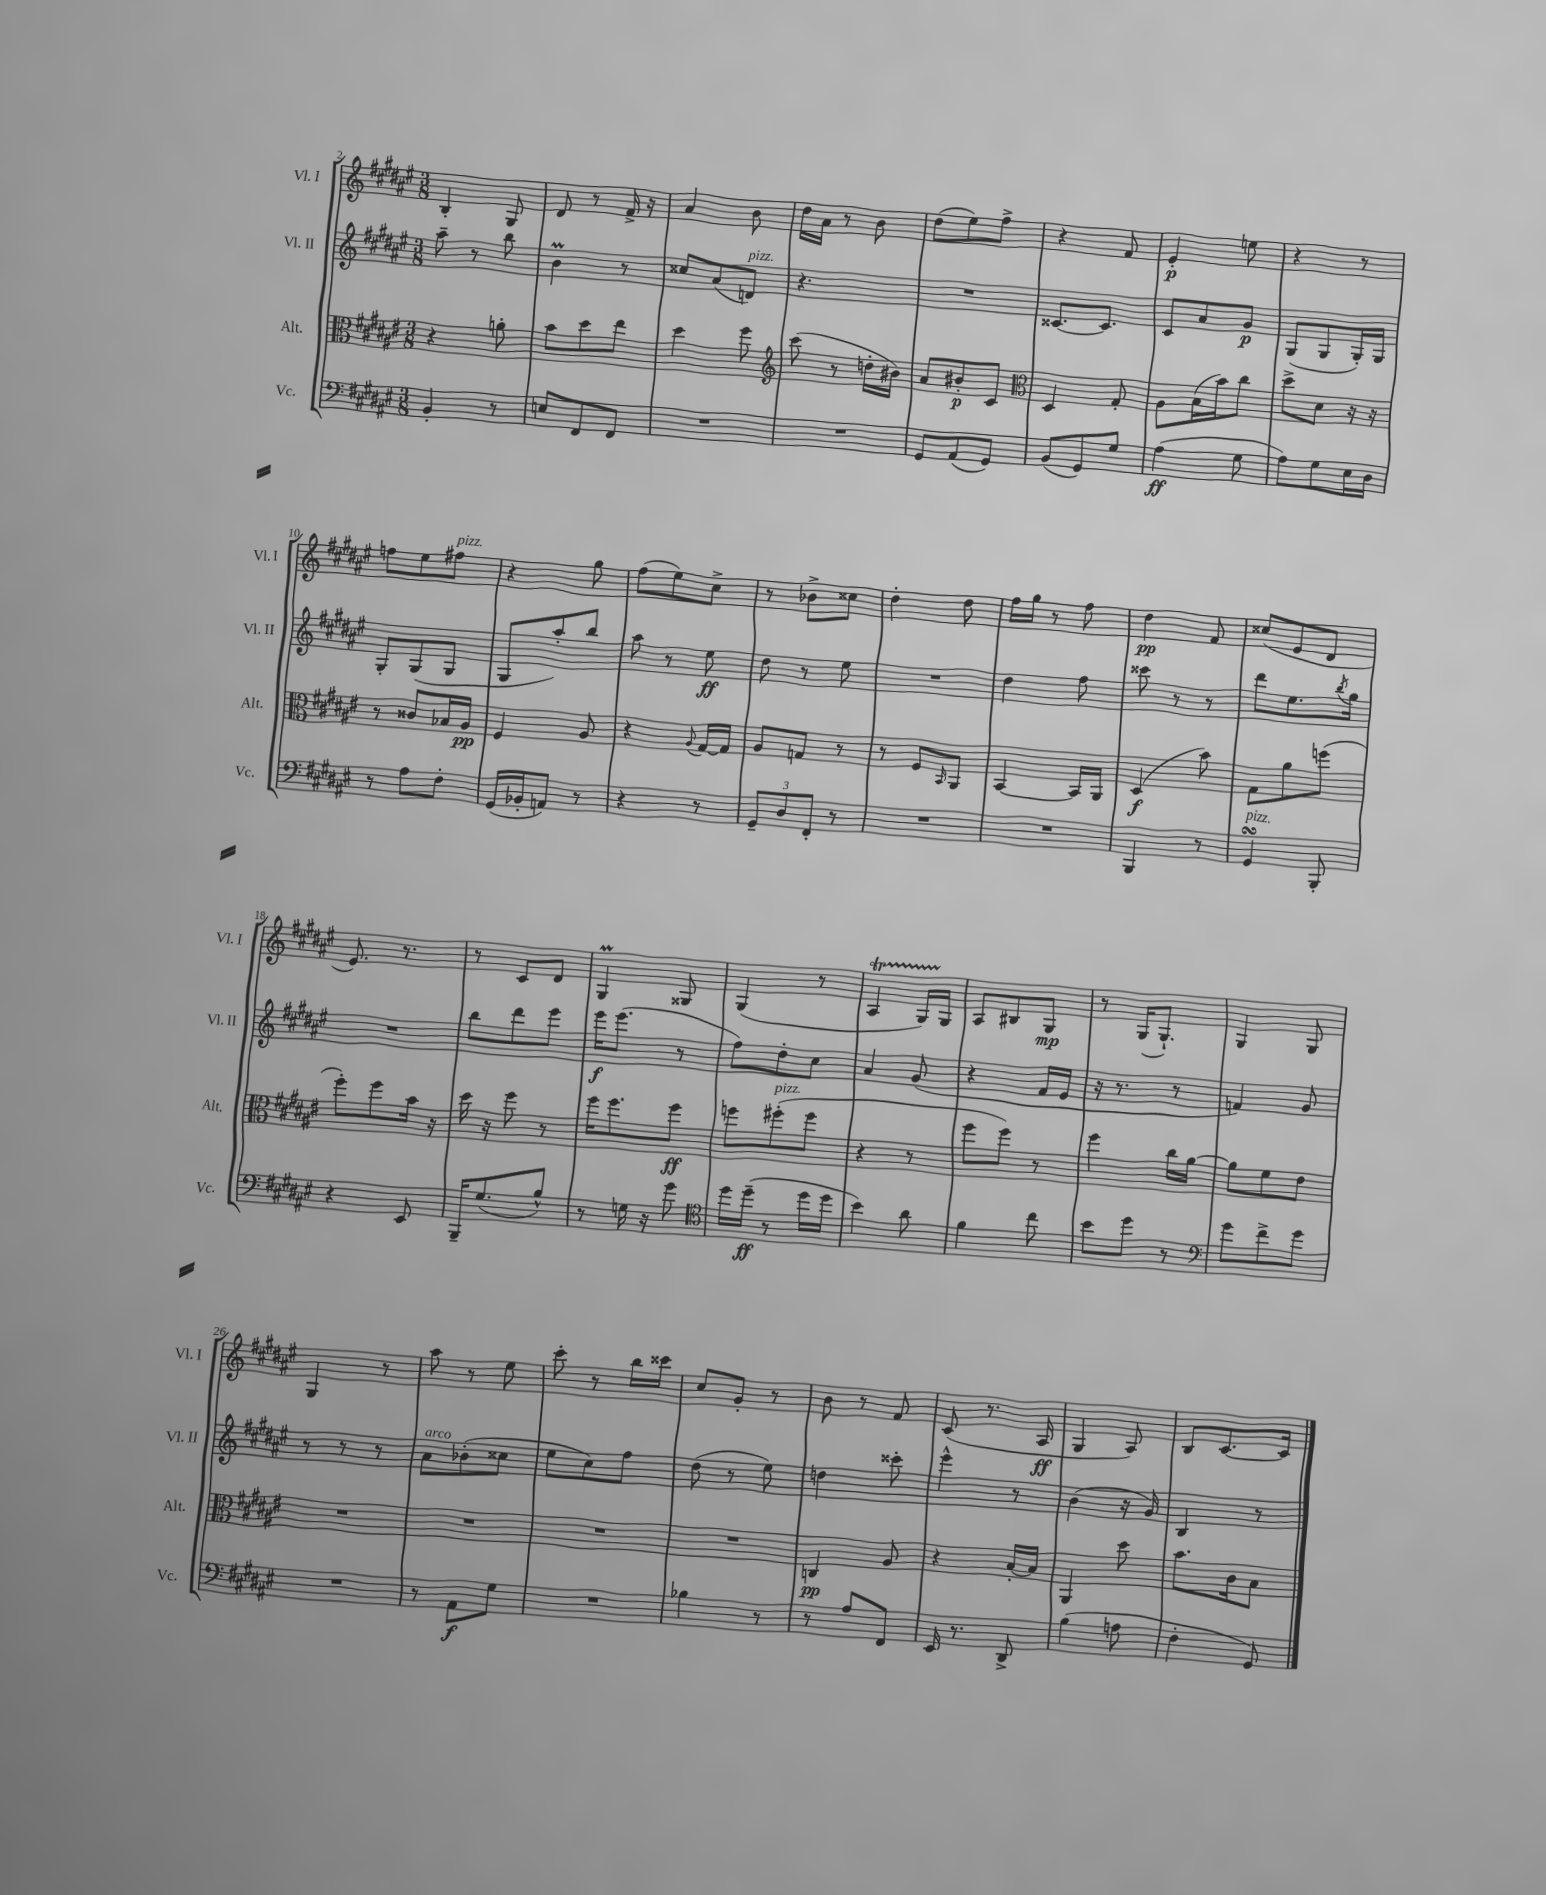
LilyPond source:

<<
\new StaffGroup <<
\new Staff = "s0" \with { instrumentName = "Vl. I" shortInstrumentName = "Vl. I" } {
    \clef treble \key fis \major \numericTimeSignature \time 3/8
    b4-. gis8 |
    dis'8 r8 fis'16-> r16 |
    ais'4 b'8 |
    dis''16 ais'16 r8 b'8 |
    dis''8( eis''8) fis''8-> |
    r4 fis'8 |
    eis'4-.\p e''8 |
    r4 r8 |
    f''8 eis''8 fis''8^\markup { \italic "pizz." } |
    r4 gis''8 |
    fis''8( eis''8) cis''8-> |
    r8 bes'8-> cisis''8 |
    dis''4-. dis''8 |
    fis''16 gis''16 r8 fis''8 |
    dis''4\pp fis'8 |
    cisis''8( eis'8 dis'8 |
    eis'8.) r8. |
    r8 cis'8 dis'8 |
    gis4\prall gisis8 |
    gis4( r8 |
    ais4\startTrillSpan gis16) gis16\stopTrillSpan |
    ais8 bis8 gis8\mp |
    r8 gis16( gis8.-!) |
    gis4 gis8 |
    gis4 r8 |
    ais''8 r8 eis''8 |
    cis'''8-. r8 b''16 cisis'''16 |
    cis''8 gis'8-. r8 |
    b'8 r8 fis'8 |
    cis'8( r8. ais16\ff |
    gis4 ais8) |
    b8 cis'8.~ cis'16 \bar "|." |
}
\new Staff = "s1" \with { instrumentName = "Vl. II" shortInstrumentName = "Vl. II" } {
    \clef treble \key fis \major \numericTimeSignature \time 3/8
    ais''8-- r8 b''8 |
    b'4\prall r8 |
    cisis''8 ais'8( d'8^\markup { \italic "pizz." }) |
    r4. |
    R4. |
    cisis'8.~ cisis'8. |
    cis'8 ais'8 gis'8\p |
    gis8( gis8 gis16-.) gis16 |
    gis8-. gis8( gis8 |
    gis8 ais''8-.) b''8 |
    ais''8 r8 eis''8\ff |
    dis''8 r8 eis''8 |
    R4. |
    dis''4 fis''8 |
    cisis'''8 r8 r8 |
    dis'''8 eis''8. \acciaccatura { b''8 } gis''16 |
    R4. |
    b''8 dis'''8 eis'''8 |
    eis'''16\f eis'''8.( r8 |
    fis''8) dis''8-. cis''8 |
    ais'4 gis'8( |
    r4 fis'16 eis'16 |
    r16 r8. r8 |
    f'4) gis'8 |
    r8 r8 r8 |
    ais'8^\markup { \italic "arco" } bes'8-.( cisis''8 |
    eis''8 cis''8) fis''8 |
    dis''8( r8 eis''8) |
    d''4 cisis'''8-. |
    eis'''4-^ r8 |
    b'4( r16 gis'16) |
    b4 r8 \bar "|." |
}
\new Staff = "s2" \with { instrumentName = "Alt." shortInstrumentName = "Alt." } {
    \clef alto \key fis \major \numericTimeSignature \time 3/8
    r4 a'8-. |
    b'8 dis''8 eis''8 |
    dis''4 fis''8 |
    \clef treble cis'''8( r8 d''16-. bis'16) |
    ais'8 bis'8-.\p cis'8 |
    \clef alto dis4 gis8-. |
    ais8 b16( b'16) cis''8 |
    dis''8-> dis'8 r16 r16 |
    r8 cisis'8 bes16 ais16\pp |
    fis4 ais8 |
    r4 \appoggiatura { ais8 } gis16~ gis16 |
    ais8 g8 r8 |
    r8 fis8 \grace { b,16 } ais,8 |
    b,4~ b,16 ais,16 |
    dis4\f( b'8) |
    gis8 ais'8 f''8( |
    fis''8-.) fis''8 b'16 r16 |
    dis''16 r16 fis''8 r8 |
    fis''16 fis''8. fis''8\ff |
    f''8 fis''8-.^\markup { \italic "pizz." }( fis''8 |
    r4 r8 |
    fis''8 fis''8) r8 |
    fis''4 cis''16 ais'16~ |
    ais'8 fis'8 eis'8 |
    R4. |
    R4. |
    R4. |
    R4. |
    c4\pp ais8 |
    r4 b16~-. b16 |
    ais,4 dis''8 |
    b'8. cis'16 b8 \bar "|." |
}
\new Staff = "s3" \with { instrumentName = "Vc." shortInstrumentName = "Vc." } {
    \clef bass \key fis \major \numericTimeSignature \time 3/8
    b,4-. r8 |
    e8 fis,8 fis,8 |
    R4. |
    R4. |
    gis,8 ais,8( gis,8) |
    b,8( gis,8) gis8 |
    ais4\ff( gis8 |
    ais8) gis8 eis16 dis16 |
    r8 ais8 fis8-. |
    gis,16( bes,16-. a,8) r8 |
    r4 r8 |
    \tuplet 3/2 { gis,8-- dis8 fis,8-. } r8 |
    R4. |
    R4. |
    b,,4 r8 |
    gis,4\turn^\markup { \italic "pizz." } b,,8-. |
    r4 eis,8 |
    b,,16-- gis8.( b8-^) |
    r8 g16 r16 gis'8 |
    \clef tenor dis''16 dis''16--\ff( r8 dis''16 dis''16 |
    b'4) ais'8 |
    fis'4 cis''8 |
    b'8 dis''8 r8 |
    \clef bass gis'8 fis'8-> gis'8 |
    R4. |
    r8 ais,8\f gis8 |
    R4. |
    bes4 r8 |
    r8 ais8 fis,8 |
    eis,16 r8. dis,8-> |
    b4( a8 |
    fis4-. gis,8) \bar "|." |
}
>>
>>
\layout { \context { \Score currentBarNumber = #2 } }
